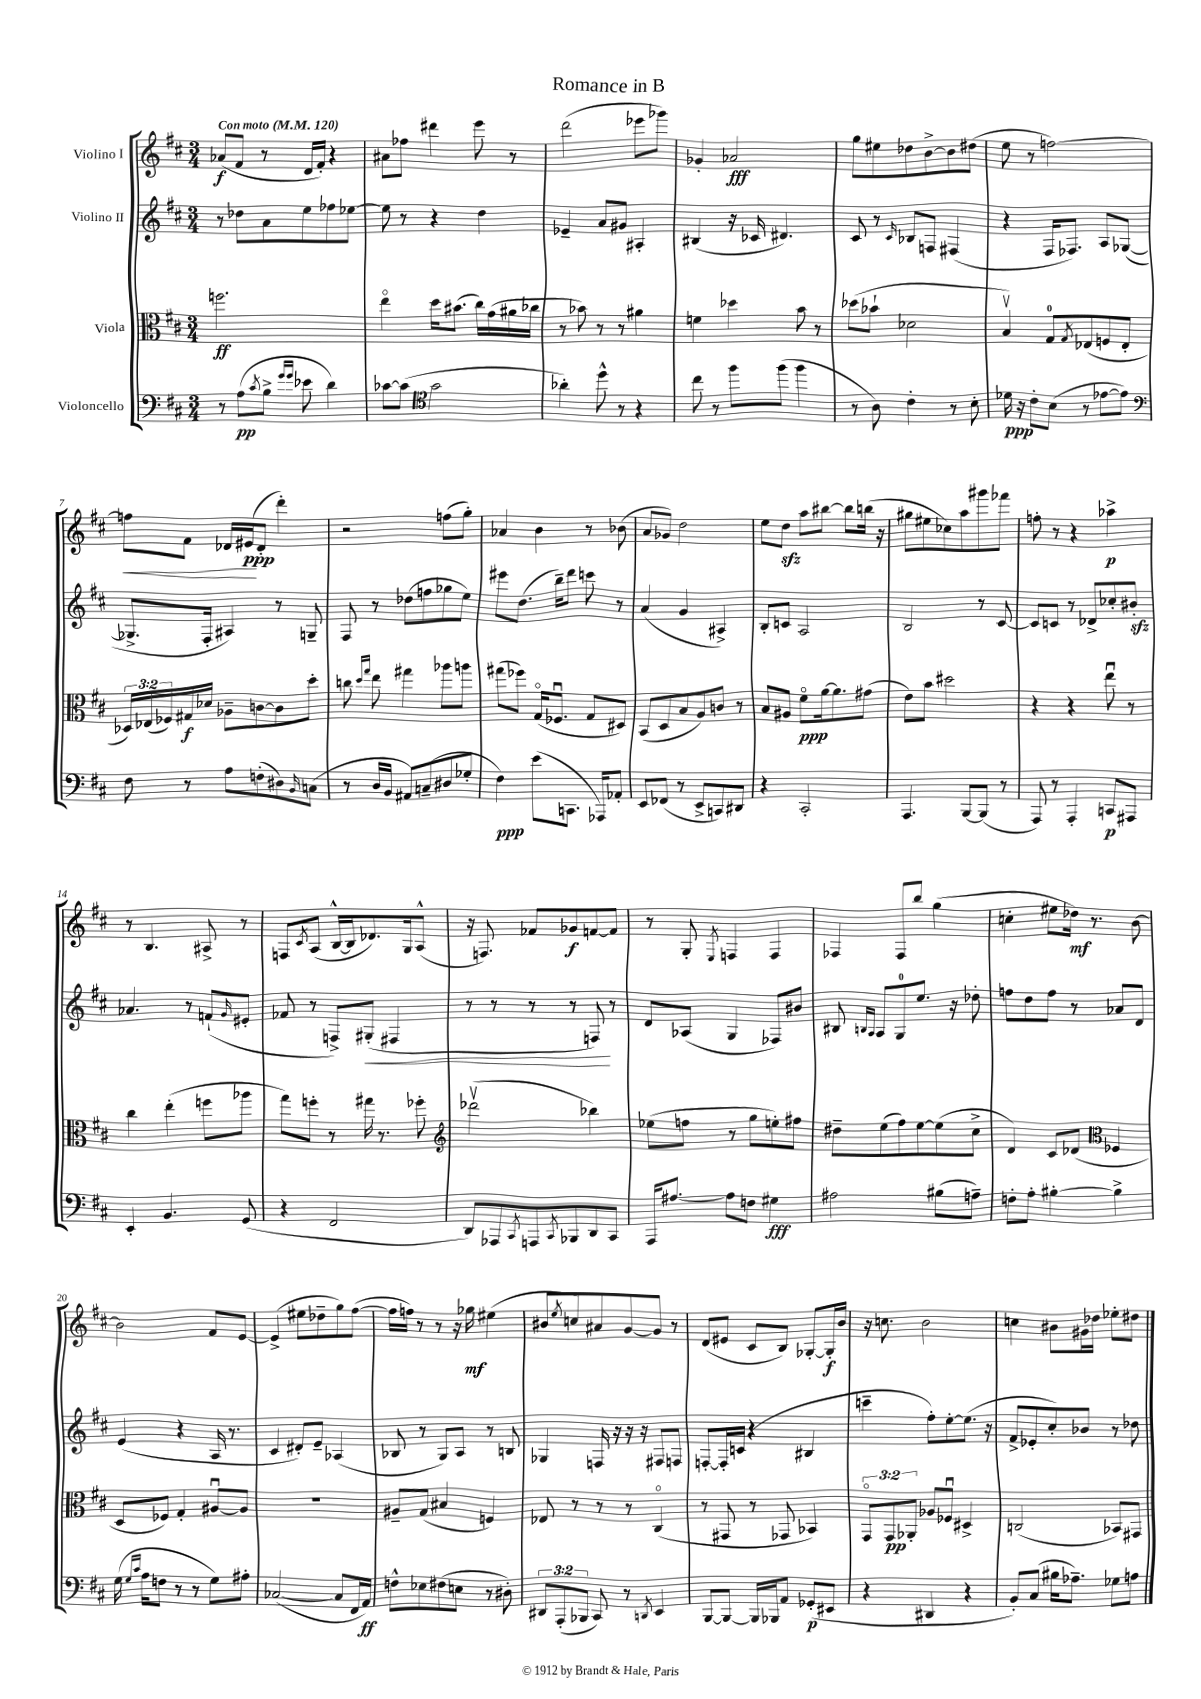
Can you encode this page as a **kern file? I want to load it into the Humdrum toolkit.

**kern	**dynam	**kern	**dynam	**kern	**dynam	**kern	**dynam
*part4	*part4	*part3	*part3	*part2	*part2	*part1	*part1
*staff4	*staff4	*staff3	*staff3	*staff2	*staff2	*staff1	*staff1
*I"Violoncello	*	*I"Viola	*	*I"Violino II	*	*I"Violino I	*
*clefF4	*	*clefC3	*	*clefG2	*	*clefG2	*
*k[f#c#]	*	*k[f#c#]	*	*k[f#c#]	*	*k[f#c#]	*
*M3/4	*	*M3/4	*	*M3/4	*	*M3/4	*
*MM120	*	*MM120	*	*MM120	*	*MM120	*
=1	=1	=1	=1	=1	=1	=1	=1
!	!	!	!	!	!	!LO:TX:a:B:t=Con moto	!
8r	.	2.ffn\	ff	8r	.	(8a-X/L	f
(8A\L	pp	.	.	8dd-X\L	.	8f#/J	.
8qc#/	.	.	.	.	.	.	.
8B^\J	.	.	.	8a\	.	8r	.
16qqg/LL	.	.	.	.	.	.	.
16qqg/JJ	.	.	.	.	.	.	.
8e-X\	.	.	.	8ee\	.	16d/LL	.
.	.	.	.	.	.	16f#'/JJ)	.
4d\)	.	.	.	8ff-X\	.	4r	.
.	.	.	.	[8ee-X\J	.	.	.
=2	=2	=2	=2	=2	=2	=2	=2
[8c-X\L	.	4ee\	.	8ee-\]	.	8a#X\L	.
(8c-\J]	.	.	.	8r	.	8ff-X\J	.
*clefC4	*	*	*	*	*	*	*
2g\	.	16dd\KL	.	4r	.	4ddd#X\	.
.	.	(8.b#X\J	.	.	.	.	.
.	.	16cc#\LL)	.	4dd\	.	8eee\	.
.	.	(16g\	.	.	.	.	.
.	.	16a#X\	.	.	.	8r	.
.	.	16cc-X\JJ	.	.	.	.	.
=3	=3	=3	=3	=3	=3	=3	=3
4a-X'\)	.	8r	.	4e-X~/	.	(2ddd\	.
.	.	8b-X\)	.	.	.	.	.
8dd^^\	.	8r	.	8a/L	.	.	.
8r	.	8r	.	8g#X/J	.	.	.
4r	.	4a#X\	.	4A#X'/	.	8eee-X\L	.
.	.	.	.	.	.	8ggg-X\J)	.
=4	=4	=4	=4	=4	=4	=4	=4
8cc#\	.	4fn\	.	(4B#X/	.	4g-X'/	.
8r	.	.	.	.	.	.	.
8ff#\L	.	4dd-X\	.	16r	.	2a-X/	fff
.	.	.	.	16c-X/	.	.	.
(8ff#\J	.	.	.	4.d#X/)	.	.	.
4ff#\	.	8b\	.	.	.	.	.
.	.	8r	.	.	.	.	.
=5	=5	=5	=5	=5	=5	=5	=5
8r	.	(8dd-X\L	.	8c#/	.	8gg\L	.
8A\)	.	8b-X`\J	.	8r	.	8ee#X\	.
.	.	.	.	16qqc#/	.	.	.
4c#'\	.	2d-X\	.	8B-X/L	.	8dd-X\	.
.	.	.	.	8Fn/J	.	[8b^\	.
8r	.	.	.	(4F#X/	.	8b\]	.
8B'\	.	.	.	.	.	(8dd#X\J	.
=6	=6	=6	=6	=6	=6	=6	=6
16d-X\	ppp	4Bv/)	.	4r	.	8ee\	.
16r	.	.	.	.	.	.	.
8c#'\L	.	.	.	.	.	8r	.
(8B\J	.	8G/L	.	16F#/KL	.	[2ffn\)	.
.	.	.	.	8.F-X/J)	.	.	.
.	.	8qG/	.	.	.	.	.
8r	.	(8E-X/	.	.	.	.	.
[8e-X\L	.	8Fn/	.	8A/L	.	.	.
8e-\J])	.	8E-'/J	.	([8G-X/J	.	.	.
!!LO:LB:g=z
=7	=7	=7	=7	=7	=7	=7	=7
*clefF4	*	*	*	*	*	*	*
!	!	!	!	!	!	!	!LO:HP:b
8F#\	.	24D-X/LL)	.	8.G-X^/L]	.	8ffn\L]	<
.	.	(24E-X/	.	.	.	.	.
.	.	24F-X/)	.	.	.	.	.
8r	.	16G#X/	f	.	.	8f#\J	.
.	.	16d-X/JJ	.	16F#'/Jk	.	.	.
8A\L	.	8A-X~\L	.	4A#X/)	.	16d-X/LL	.
.	.	.	.	.	.	(16e#X/J	ppp
(8Fn'\	.	[8cn\	.	.	.	8d-'/J	[
8D#X\)	.	8c\]	.	8r	.	4ddd'\)	.
16qqBB/	.	.	.	.	.	.	.
(8Cn\J	.	8dd'\J	.	8Gn~/	.	.	.
=8	=8	=8	=8	=8	=8	=8	=8
8r	.	8ccn\	.	8F#/	.	2r	.
.	.	16qqdd/LL	.	.	.	.	.
.	.	16qqgg/JJ	.	.	.	.	.
16D/LL	.	8ee\	.	8r	.	.	.
16BB/JJ	.	.	.	.	.	.	.
8AA#X/L)	.	4gg#X\	.	(8dd-X\L	.	.	.
(8Cn~/	.	.	.	8ffn\	.	.	.
8D#X/	.	8aa-X\L	.	8gg-X\	.	(8ffn\L	.
8G-X'/J	.	8aan\J	.	8ee\J)	.	8gg'\J)	.
=9	=9	=9	=9	=9	=9	=9	=9
4F#\)	ppp	(8gg#X\L	.	8eee#X\L	.	4a-X/	.
.	.	8ff-X\J)	.	(8.dd\J	.	.	.
(8e\L	.	(16G/KL	.	.	.	4b\	.
.	.	8.F-Xu/J	.	16bb~\KL)	.	.	.
8.CCn\J	.	.	.	8ddd\J	.	.	.
.	.	8G/L	.	8cccn\	.	8r	.
16AAA-X/KL)	.	.	.	.	.	.	.
8AA-X'/J	.	8D#X/J)	.	8r	.	(8b-X\	.
=10	=10	=10	=10	=10	=10	=10	=10
8EE/L	.	(8BB/L	.	(4a/	.	8a/L	.
(8FF-X/J	.	8D/	.	.	.	8g-X/J)	.
8r	.	8B/	.	4g/	.	2dd\	.
8EE^/L	.	8A/)	.	.	.	.	.
8CCn/)	.	8cn/J	.	4A#X^/)	.	.	.
8DD#X/J	.	8r	.	.	.	.	.
=11	=11	=11	=11	=11	=11	=11	=11
4r	.	8B/L	.	8B'/L	.	8ee\L	.
.	.	8A#X/J	.	8cn/J	.	8ddzz\J	.
2CC#'/	.	8f#\L	ppp	2A/	.	8aa\L	.
.	.	[16a\k	.	.	.	[8bb#X\J	.
.	.	8.a\]	.	.	.	.	.
.	.	.	.	.	.	8bb#\L]	.
.	.	(8g#X\J	.	.	.	(16bbn\Jk	.
.	.	.	.	.	.	16r	.
=12	=12	=12	=12	=12	=12	=12	=12
4.AAA/	.	8e\L)	.	2B/	.	8gg#X\L	.
.	.	8b\J	.	.	.	8ee#X\	.
.	.	2dd#X\	.	.	.	8cc-X\)	.
[8BBB/L	.	.	.	.	.	8aa\	.
(8BBB/J]	.	.	.	8r	.	8ggg#X\	.
8r	.	.	.	[8c#/	.	8fff-X\J	.
=13	=13	=13	=13	=13	=13	=13	=13
8AAA/)	.	4r	.	8c#/L]	.	8ffn'\	.
8r	.	.	.	8cn/J	.	8r	.
4AAA'/	.	4r	.	8r	.	4r	.
.	.	.	.	8d-X^/L	.	.	.
8CCn/L	p	8eeu\	.	8cc-X'/	.	4aa-X^\	p
8AAA#X/J	.	8r	.	8b#Xzz'/J	.	.	.
!!LO:LB:g=z
=14	=14	=14	=14	=14	=14	=14	=14
4EE'/	.	4cc#\	.	4.a-X/	.	8r	.
.	.	.	.	.	.	4.B/	.
4.BB/	.	(4ee'\	.	.	.	.	.
.	.	.	.	8r	.	.	.
.	.	8ffn\L	.	(8fn`/L	.	8A#X^/	.
.	.	.	.	16qqg/	.	.	.
(8GG/	.	8aa-X\J	.	8e#X'/J	.	8r	.
=15	=15	=15	=15	=15	=15	=15	=15
4r	.	8gg\L)	.	8f-X/	.	8Fn/L	.
.	.	.	.	.	.	8qc#/	.
.	.	8ffn'\J	.	8r	.	(8A/J	.
2FF#/	.	8r	.	8Fn^/L)	.	[16B^^/LL	.
.	.	.	.	.	.	16B/J]	.
!	!	!	!	!	!LO:HP:b	!	!
.	.	16gg#X\	.	(8G#X'/J	<	8.d-X/)	.
.	.	8.r	.	.	.	.	.
.	.	.	.	4F#X/	.	.	.
.	.	.	.	.	.	16G/k	.
.	.	8ff-X'\	.	.	.	(8A^^/J	.
=16	=16	=16	=16	=16	=16	=16	=16
*	*	*clefG2	*	*	*	*	*
8DD/L)	.	(2ddd-Xv\	.	8r	.	16r	.
.	.	.	.	.	.	8.Fn/)	.
8AAA-X/	.	.	.	8r	.	.	.
8qCC#/	.	.	.	.	.	.	.
8AAAn/	.	.	.	8r	.	8f-X/L	.
8qCC#/	.	.	.	.	.	.	.
8BBB-X/	.	.	.	8r	.	8g-X/	f
8DD/	.	4bb-X\)	.	8Fn/)	.	[8fn/	.
8CC#/J	.	.	.	8r	[	8f/J]	.
=17	=17	=17	=17	=17	=17	=17	=17
16AAA/KL	.	(8ee-X\L	.	8d/L	.	8r	.
[8.A#X/J	.	.	.	.	.	.	.
.	.	8ffn\J	.	(8A-X/J	.	8G'/	.
.	.	.	.	.	.	8qE/	.
8A#\L]	.	8r	.	4G/	.	4Fn/	.
8Fn\J	.	8gg\L	.	.	.	.	.
4G#X\	fff	8een'\)	.	8F-X/L)	.	4F/	.
.	.	8ff#X\J	.	8b#X/J	.	.	.
=18	=18	=18	=18	=18	=18	=18	=18
2A#X\	.	8dd#X~\L	.	8B#X/	.	4F-X/	.
.	.	.	.	16qqBn/LL	.	.	.
.	.	.	.	16qqA/JJ	.	.	.
.	.	(8ee\	.	8A/L	.	.	.
.	.	8ff#\)	.	8G/	.	8F-/L	.
.	.	[8ee\	.	8.ee/J	.	8bb/J	.
(8B#X\L	.	(8ee\]	.	.	.	(4gg\	.
.	.	.	.	16r	.	.	.
8An~\J)	.	8cc#^\J	.	8dd-X'\	.	.	.
=19	=19	=19	=19	=19	=19	=19	=19
8Fn'\L	.	4d/)	.	8ffn\L	.	4ccn'\	.
8A'\J	.	.	.	8dd\	.	.	.
[4B#X'\	.	8c#/L	.	8ff\J	.	8ee#X\L	.
.	.	(8d-X/J	.	8r	.	16dd-X\Jk)	mf
.	.	.	.	.	.	8.r	.
*	*	*clefC3	*	*	*	*	*
4B#^\]	.	4F-X/	.	8a-X/L	.	.	.
.	.	.	.	8d/J	.	[8b\	.
!!LO:LB:g=z
=20	=20	=20	=20	=20	=20	=20	=20
(16G\	.	8D/L	.	(4e/	.	2b\]	.
16qqG/LL	.	.	.	.	.	.	.
16qqc#/JJ	.	.	.	.	.	.	.
16A\KL	.	.	.	.	.	.	.
8Fn\J	.	8F-X/J)	.	.	.	.	.
8r	.	4G'/	.	4r	.	.	.
8r	.	.	.	.	.	.	.
8G\L)	.	[8A#Xu/L	.	16A/	.	8f#/L	.
.	.	.	.	8.r	.	.	.
8A#X'\J	.	8A#/J]	.	.	.	[8e/J	.
=21	=21	=21	=21	=21	=21	=21	=21
([2C-X/	.	2.r	.	4c#/	.	(4e^/]	.
.	.	.	.	8d#X'/L)	.	8ee#X\L	.
.	.	.	.	8e~/J	.	8dd-X~\	.
8C-/L]	.	.	.	(4A-X/	.	8gg\)	.
16FF#/L	.	.	.	.	.	([8ff#\J	.
16AA/JJ)	ff	.	.	.	.	.	.
=22	=22	=22	=22	=22	=22	=22	=22
8Fn^^\L	.	8A#X~/L	.	8B-X/	.	16ff#\LL]	.
.	.	.	.	.	.	16ffn\JJ)	.
8E-X\	.	(8G/J	.	8r	.	8r	.
(8F#X\	.	4B#X/	.	8G/L)	.	8r	.
8En\J	.	.	.	8A/J	.	16r	.
.	.	.	.	.	.	16gg-X\	mf
8r	.	4Fn/)	.	8r	.	(4ee#X\	.
8D#X'\)	.	.	.	8Bn/	.	.	.
=23	=23	=23	=23	=23	=23	=23	=23
12DD#X/L	.	8E-X/	.	4G-X/	.	8b#X/L	.
(12AAA'/	.	.	.	.	.	.	.
.	.	.	.	.	.	8qee/	.
.	.	8r	.	.	.	8ccn/)	.
12BBB-X/J	.	.	.	.	.	.	.
8CC#/)	.	8r	.	16Fn/	.	8a#X/	.
.	.	.	.	16r	.	.	.
8r	.	8r	.	16r	.	[8g/	.
.	.	.	.	16r	.	.	.
8qDDn/	.	.	.	.	.	.	.
4EE/	.	(4C#/	.	8F#X/L	.	8g/J]	.
.	.	.	.	8Fn/J	.	8r	.
=24	=24	=24	=24	=24	=24	=24	=24
[8BBB/L	.	8r	.	[8Fn'/L	.	(8d/L	.
8BBB/J_	.	8GG#X/	.	16F'/L]	.	8e#X/J	.
.	.	.	.	(16cn/JJ	.	.	.
16BBB/LL]	.	8r	.	4r	.	8c#/L	.
16BBB-X/J	.	.	.	.	.	.	.
8AA/J	.	8GG-X/	.	.	.	8B/J)	.
(8GG-X'/L	p	4BB-X/)	.	4B#X/	.	[8G-X'/L	.
8EE#X/J	.	.	.	.	.	16G-'/L]	f
.	.	.	.	.	.	16b/JJ	.
=25	=25	=25	=25	=25	=25	=25	=25
4r	.	12GG/L	.	4cccn~\	.	16r	.
.	.	.	.	.	.	8.ccn\	.
.	.	12GG/	pp	.	.	.	.
.	.	12AA-X'/J	.	.	.	.	.
4DD#X/	.	8A-X/L	.	8ff#'\L)	.	2b\	.
.	.	8F-Xu/J	.	[8ee'\	.	.	.
4r	.	4D#X^/	.	(8.ee\J]	.	.	.
.	.	.	.	16r	.	.	.
=26	=26	=26	=26	=26	=26	=26	=26
8BB'/L)	.	(2Cn/	.	8f#^/L	.	4ccn\	.
(8C#/J	.	.	.	8e-X'/	.	.	.
16B#X\KL	.	.	.	8cc#'/)	.	8b#X\L	.
8.A-X~\J)	.	.	.	.	.	.	.
.	.	.	.	8b-X/J	.	16g#X\L	.
.	.	.	.	.	.	16dd-X\JJ	.
8G-X\L	.	8BB-X/L)	.	8r	.	8ee-X'\L	.
8An\J	.	8GG#X/J	.	8dd-X\	.	8dd#X\J	.
==	==	==	==	==	==	==	==
*-	*-	*-	*-	*-	*-	*-	*-
